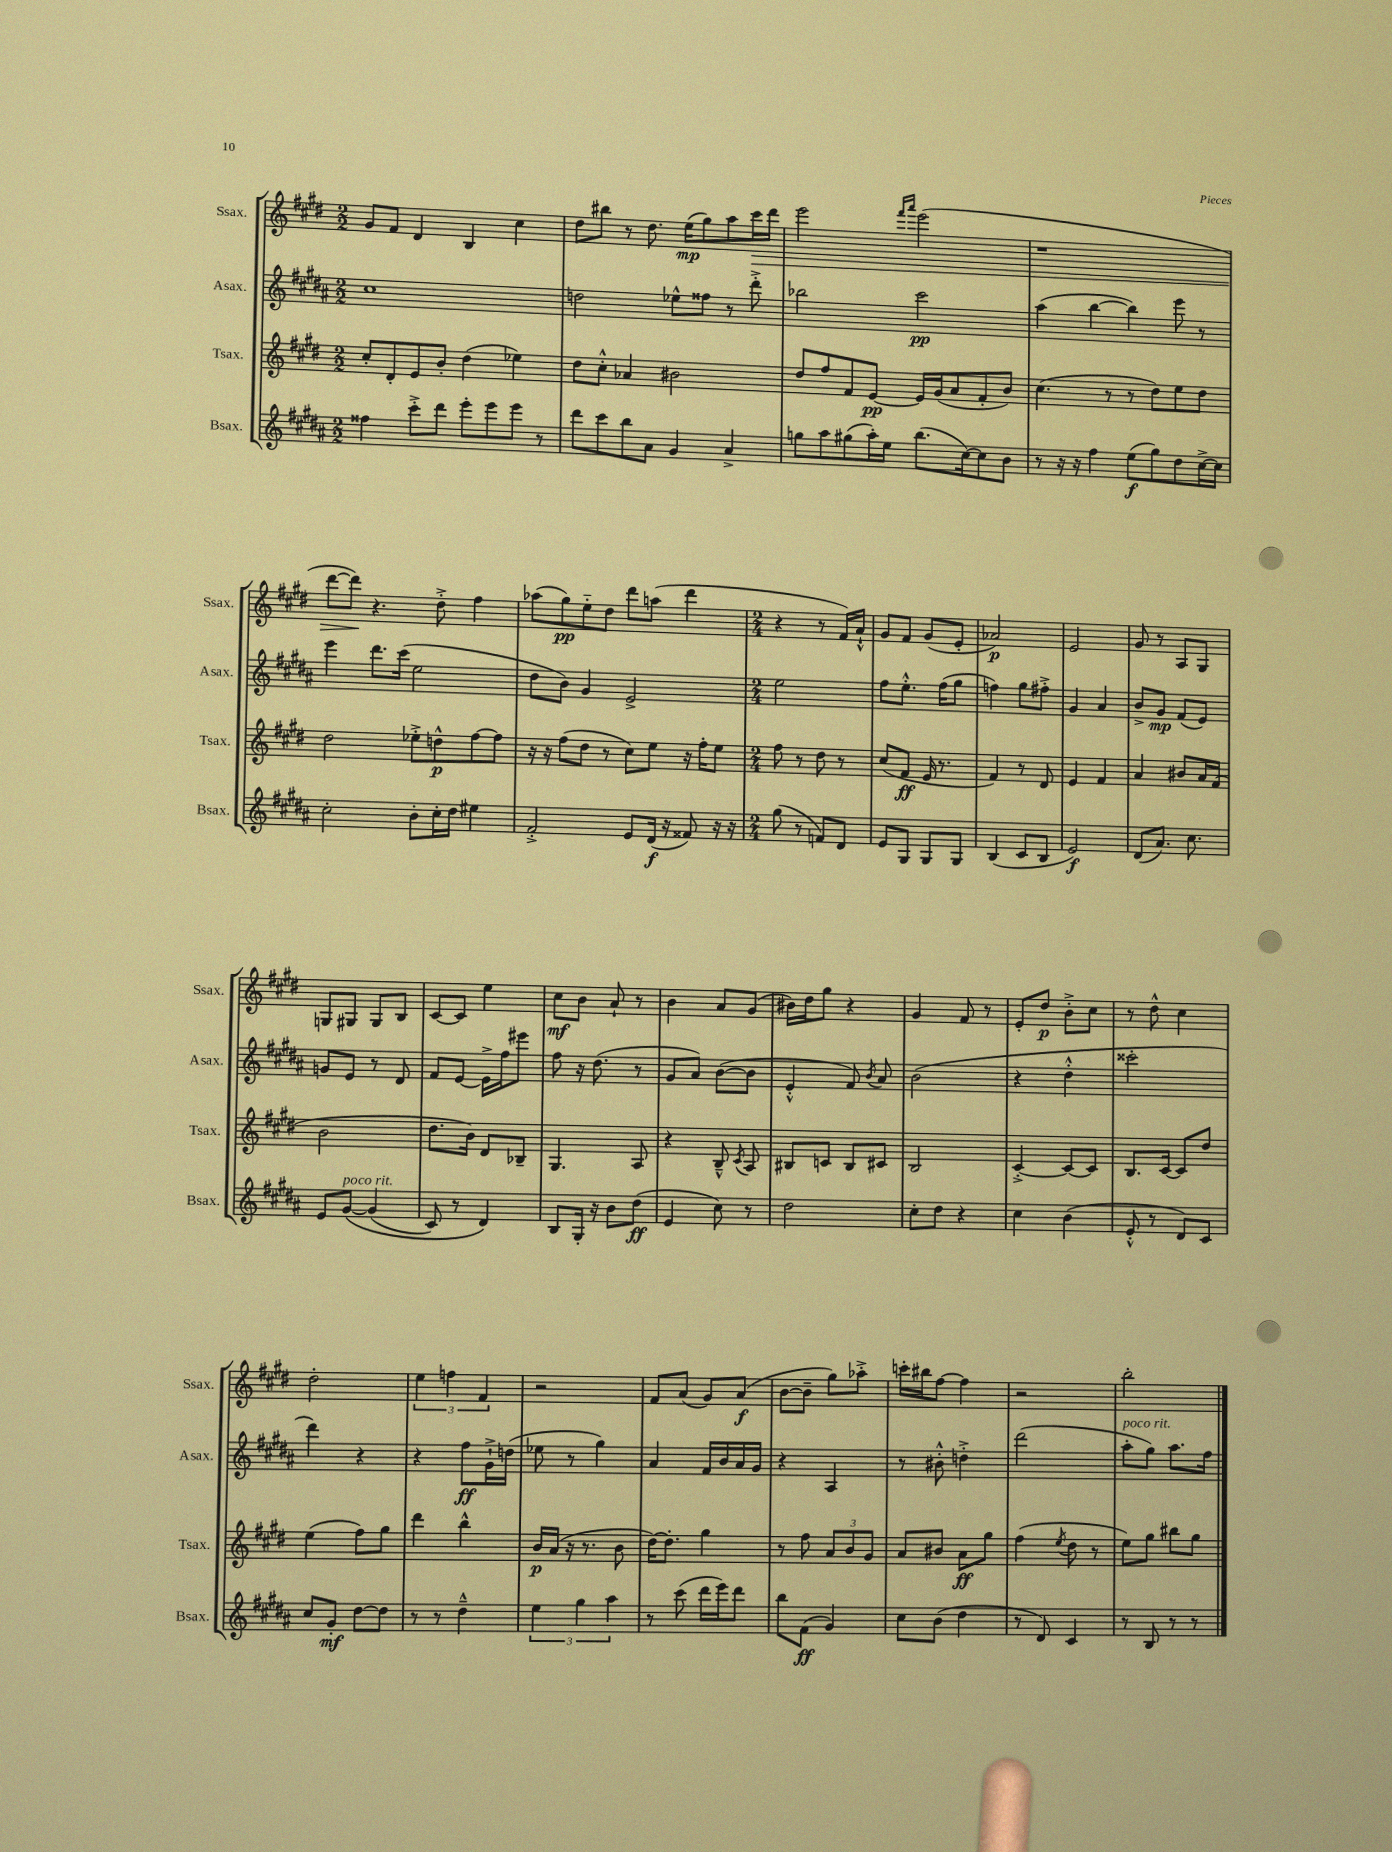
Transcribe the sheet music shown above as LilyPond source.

<<
\new StaffGroup <<
\new Staff = "s0" \with { instrumentName = "Ssax." shortInstrumentName = "Ssax." } {
    \clef treble \key e \major \numericTimeSignature \time 2/2
    \autoBeamOff gis'8[ fis'8] dis'4 b4 cis''4 |
    dis''8[ bis''8] r8 dis''8. e''16[\mp( gis''8) a''8 cis'''16\> dis'''16] |
    e'''2 \grace { fis'''16[ a'''16] } e'''2( |
    r1 |
    dis'''8[~ dis'''8]\!) r4. dis''8-.-> fis''4 |
    aes''8[( gis''8\pp) e''8-_ dis''8] dis'''8[ a''8]( dis'''4 |
    \numericTimeSignature \time 2/4 r4 r8 fis'16[) a'16]-!-^ |
    gis'8[ fis'8] gis'8[( e'8]-. |
    aes'2\p) |
    e'2 |
    gis'8 r8 a8[ gis8] |
    g8[ gis8] gis8[ b8] |
    cis'8[~ cis'8] e''4 |
    cis''8[\mf b'8] a'8-! r8 |
    b'4 a'8[ gis'8]( |
    bis'16[) dis''16 gis''8] r4 |
    gis'4 fis'8 r8 |
    e'8[-. dis''8]\p b'8[-.-> cis''8] |
    r8 dis''8-^ cis''4 |
    dis''2-. |
    \tuplet 3/2 { e''4 f''4 fis'4 } |
    r2 |
    fis'8[ a'8]( gis'8[) a'8]\f( |
    b'8[~ b'8]-- gis''8[) aes''8]-.-> |
    c'''16[-. bis''16 fis''8]~ fis''4 |
    r2 |
    b''2-. \bar "|." |
}
\new Staff = "s1" \with { instrumentName = "Asax." shortInstrumentName = "Asax." } {
    \clef treble \key b \major \numericTimeSignature \time 2/2
    \autoBeamOff cis''1 |
    d''2 ees''8[-^ fisis''8] r8 dis'''8-.-> |
    bes''2 cis'''2\pp |
    ais''4( b''4~ b''4) e'''8 r8 |
    e'''4 dis'''8.[ cis'''16]( e''2 |
    dis''8[ b'8]) gis'4 e'2-> |
    \numericTimeSignature \time 2/4 e''2 |
    fis''8[ e''8.]-.-^ fis''16[( gis''8] |
    f''4) gis''8[ fis''8]-.-> |
    gis'4 ais'4 |
    b'8[-> gis'8]\mp fis'8[( e'8]) |
    g'8[ e'8] r8 dis'8 |
    fis'8[ e'8]~ e'16[-> fis''16 eis'''8] |
    fis''8 r16 dis''8.( r8 |
    gis'8[ ais'8]) b'8[~( b'8] |
    e'4-.-^ fis'8) \acciaccatura { b'8 } ais'8 |
    b'2( |
    r4 dis''4-.-^ |
    cisis'''2-. |
    dis'''4) r4 |
    r4 fis''8[\ff gis'16-!-> d''16]( |
    ees''8 r8 gis''4) |
    ais'4 fis'16[ b'16 ais'16 gis'16] |
    r4 ais4 |
    r8 bis'8-.-^ d''4-.-> |
    dis'''2( |
    ais''8[-.^\markup { \italic "poco rit." } gis''8]) ais''8.[ fis''16] \bar "|." |
}
\new Staff = "s2" \with { instrumentName = "Tsax." shortInstrumentName = "Tsax." } {
    \clef treble \key e \major \numericTimeSignature \time 2/2
    \autoBeamOff cis''8[-. dis'8-. e'8 b'8]-. dis''4( ees''4) |
    dis''8[ cis''8]-.-^ aes'4 bis'2 |
    dis''8[ fis''8 fis'8 e'8]~\pp e'16[ gis'16( a'8 fis'8-. b'8]) |
    cis''4.( r8 r8 dis''8[) e''8 dis''8] |
    dis''2 ees''8[-.-> d''8-^\p fis''8~ fis''8] |
    r16 r16 fis''8[( dis''8] r8 cis''8[) e''8] r16 fis''16[-. e''8] |
    \numericTimeSignature \time 2/4 fis''8 r8 dis''8 r8 |
    cis''8[( fis'8]\ff e'16 r8. |
    fis'4) r8 dis'8 |
    e'4 fis'4 |
    a'4 bis'8[ a'16 fis'16]( |
    b'2 |
    dis''8.[ b'16]) dis'8[ bes8]-- |
    gis4. a8 |
    r4 b8---^ \acciaccatura { cis'8 } a8 |
    bis8[ c'8] bis8[ cis'8] |
    b2 |
    cis'4~-.-> cis'8[~ cis'8] |
    b8.[ cis'16]~ cis'8[ dis''8] |
    e''4( fis''8[) gis''8] |
    dis'''4 b''4-^ |
    b'16[\p a'16]( r16 r8. b'8 |
    dis''16[~) dis''8.]-. gis''4 |
    r8 fis''8 \tuplet 3/2 { a'8[ b'8 gis'8] } |
    a'8[ bis'8] a'8[\ff gis''8] |
    fis''4( \acciaccatura { e''8 } dis''8 r8 |
    e''8[) gis''8] bis''8[ gis''8] \bar "|." |
}
\new Staff = "s3" \with { instrumentName = "Bsax." shortInstrumentName = "Bsax." } {
    \clef treble \key b \major \numericTimeSignature \time 2/2
    \autoBeamOff fisis''4 cis'''8[-.-> dis'''8] e'''8[-. e'''8 e'''8] r8 |
    dis'''8[ cis'''8 b''8 ais'8] gis'4 ais'4-> |
    g''8[ ais''8 gis''8( ais''16-.) e''16] b''8.[( cis''16~) cis''8 b'8] |
    r8 r16 r16 fis''4 e''8[\f( gis''8) dis''8 cis''16~-> cis''16] |
    cis''2-. b'8[-. cis''16-. dis''16] eis''4 |
    fis'2-.-> e'8[ dis'16]\f( r16 fisis'8) r16 r16 |
    \numericTimeSignature \time 2/4 gis''8( r8 f'8[) dis'8] |
    e'8[ gis8] gis8[ gis8] |
    b4( cis'8[ b8] |
    e'2\f) |
    dis'8[( ais'8.]) cis''8. |
    e'8[ gis'8]~^\markup { \italic "poco rit." }\( gis'4( |
    cis'8) r8 dis'4\) |
    b8[ gis16]-. r16 b'8[ dis''8]\ff( |
    e'4 cis''8) r8 |
    dis''2 |
    cis''8[-. dis''8] r4 |
    cis''4 b'4( |
    e'8-.-^ r8 dis'8[) cis'8] |
    cis''8[ gis'8]-.\mf dis''8[~ dis''8] |
    r8 r8 dis''4---^ |
    \tuplet 3/2 { e''4 gis''4 ais''4 } |
    r8 cis'''8( dis'''16[ e'''16) dis'''8] |
    b''8[ fis'8]\ff( gis'4) |
    cis''8[ b'8]( dis''4 |
    r8 dis'8) cis'4 |
    r8 b8 r8 r8 \bar "|." |
}
>>
>>
\layout { \context { \Score \remove "Bar_number_engraver" } }
